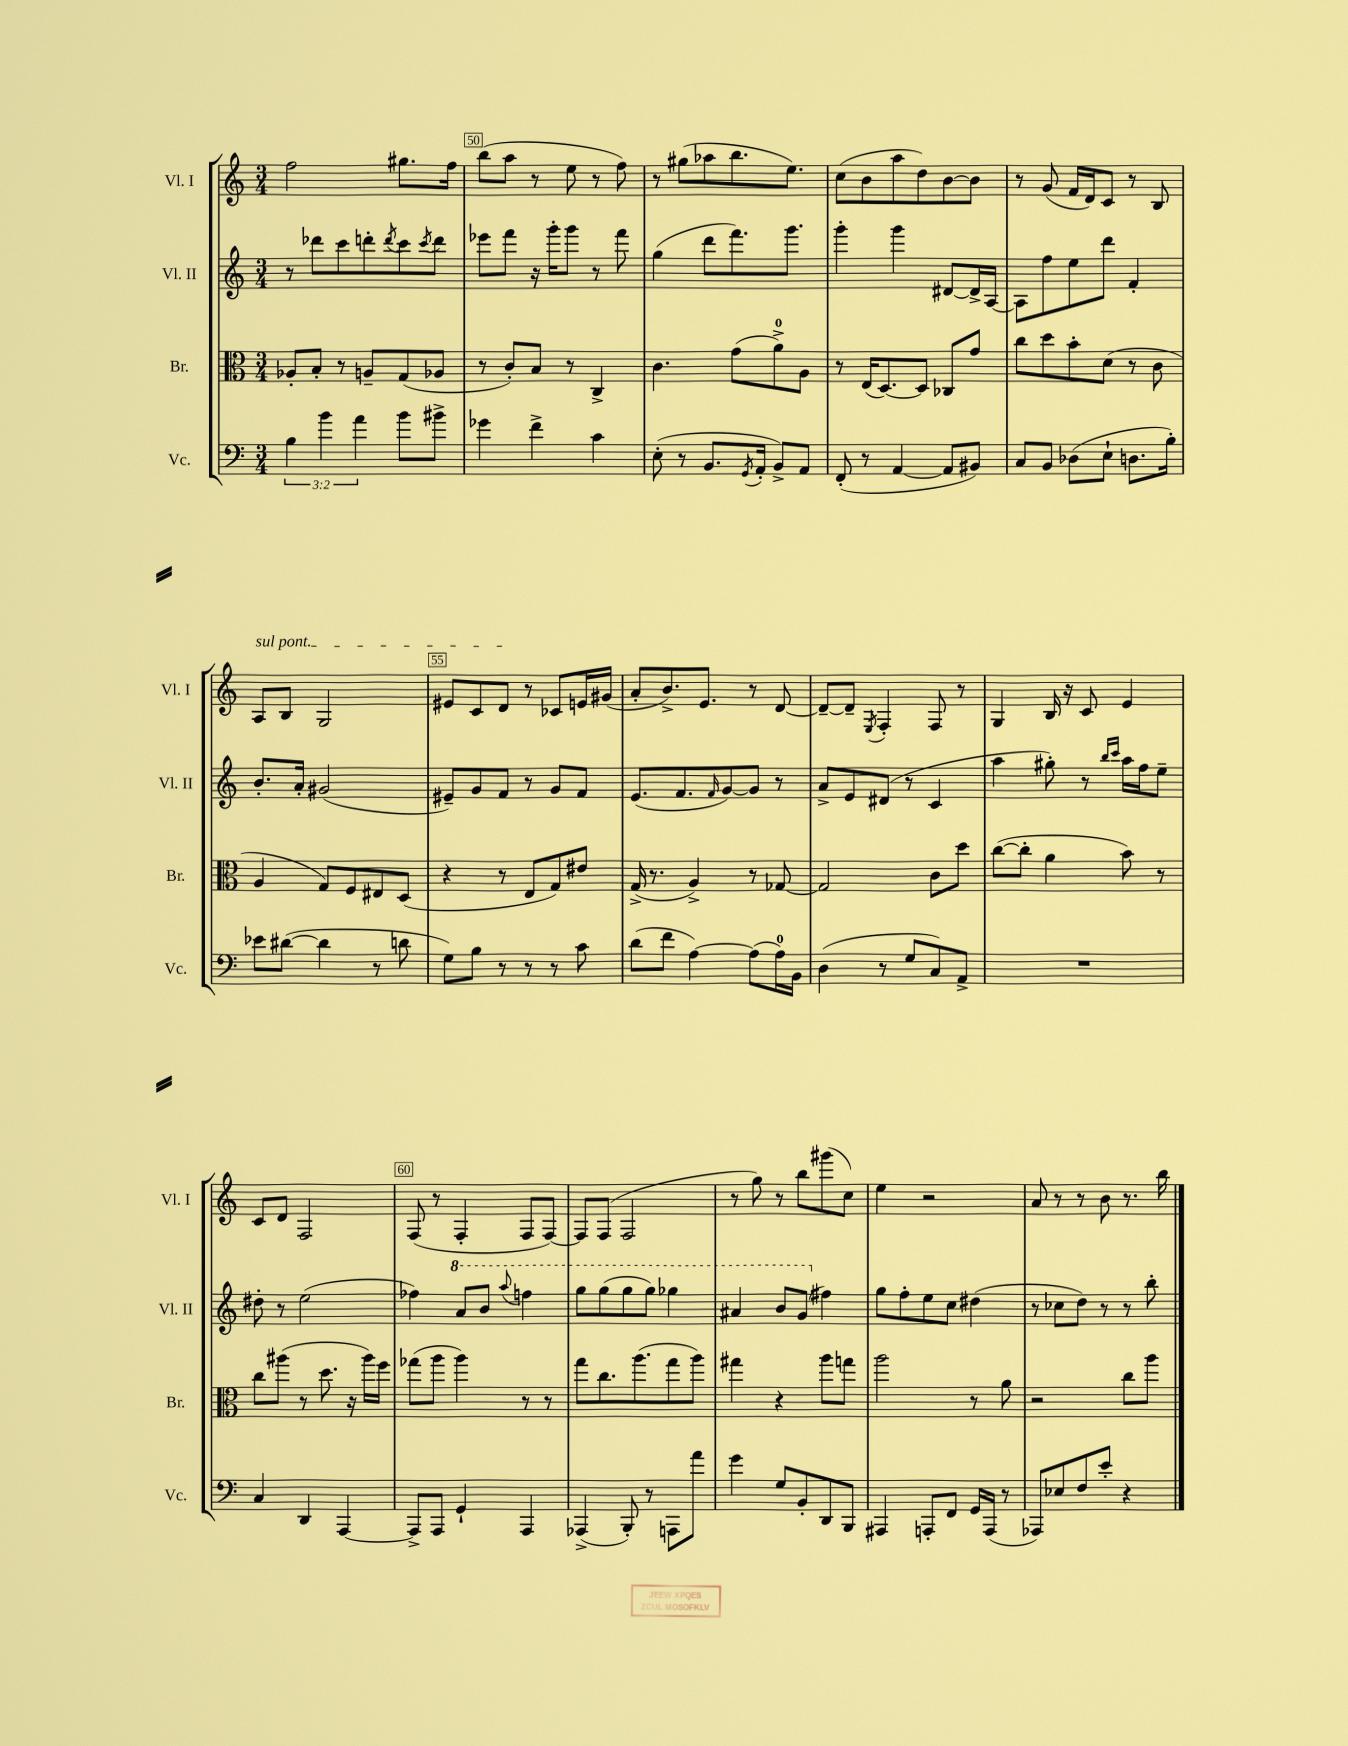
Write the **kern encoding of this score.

**kern	**kern	**kern	**kern
*staff4	*staff3	*staff2	*staff1
*clefF4	*clefC3	*clefG2	*clefG2
*k[]	*k[]	*k[]	*k[]
*M3/4	*M3/4	*M3/4	*M3/4
6B	8A-'	8r	2ff
.	8B'	8ddd-	.
6b	.	.	.
.	8r	8ccc	.
6a	.	.	.
.	8A~	8ddd'	.
.	.	8qddd	.
8b	(8G	8ccc	8.gg#
.	.	8qccc	.
8b#^	8A-	8ddd	.
.	.	.	16ff
=	=	=	=
4g-	8r	8eee-	(8bb
.	8c')	8fff	8aa
4f^	8B	16r	8r
.	.	16ggg'	.
.	8r	8ggg	8ee
4c	4C^	8r	8r
.	.	8fff	8ff)
=	=	=	=
(8E'	4.c	(4gg	8r
8r	.	.	(8gg#
8.BB	.	8ddd	8aa-
.	(8g	8.fff)	8.bb
8qGG	.	.	.
16AA'	.	.	.
8BB^)	8a^)	.	.
.	.	8.ggg	8.ee)
8AA	8A	.	.
=	=	=	=
(8FF'	8r	4ggg'	(8cc
8r	(16E	.	8b
.	[8.D)	.	.
[4AA	.	4ggg	8aa
.	8D]	.	8dd)
8AA]	8C-	[8d#	[8b
8BB#)	8g	16d#^]	8b]
.	.	[16A	.
=	=	=	=
8C	8cc	8A]	8r
8BB	8dd	8ff	(8g
(8D-	8b'	8ee	16f
.	.	.	16d)
8E`	(8d	8ddd	8c
8.D	8r	4f'	8r
.	8c	.	8B
16B')	.	.	.
=	=	=	=
8e-	4A	8.b'	8A
([8d#	.	.	8B
.	.	16a'	.
4d#]	8G)	(2g#	2G
.	8F	.	.
8r	8E#	.	.
8d	(8D	.	.
=	=	=	=
8G)	4r	8e#~)	8e#
8B	.	8g	8c
8r	8r	8f	8d
8r	8E	8r	8r
8r	8G)	8g	8c-
8c	8e#	8f	16e
.	.	.	(16g#
=	=	=	=
(8d	(16G^	(8.e	8a'
.	8.r	.	.
8f	.	.	8.b^)
.	.	8.f	.
[4A)	4A^)	.	.
.	.	.	8.e
.	.	16qqf	.
.	.	[8g)	.
(8A]	8r	8g]	8r
16A)	[8G-	8r	[8d
16BB	.	.	.
=	=	=	=
(4D	2G-]	8a^	8d~_
.	.	8e	8d~]
.	.	.	8qE
8r	.	(8d#	4F'
8G	.	8r	.
8C)	8c	4c	8F
8AA^	8dd	.	8r
=	=	=	=
2.r	([8cc	4aa	4G
.	8cc']	.	.
.	4a	8gg#')	16B
.	.	.	16r
.	.	8r	8c
.	.	16qqbb	.
.	.	16qqccc	.
.	8b)	16aa	4e
.	.	16ff	.
.	8r	8ee~	.
=	=	=	=
4C	8cc	8dd#'	8c
.	(8aa#	8r	8d
4DD	8r	(2ee	2F
.	8.dd	.	.
[4AAA	.	.	.
.	16r	.	.
.	16aa#)	.	.
.	16ff	.	.
=	=	=	=
8AAA^]	(8gg-	4ff-)	(8F
8AAA	8aa	.	8r
4GG`	4aa)	8aa	4F'
.	.	8bb	.
.	.	8qqaaa	.
4AAA	8r	4fff	8F
.	8r	.	[8F)
=	=	=	=
(4AAA-^	8gg	8ggg	8F]
.	8.cc	(8ggg	(8F
8BBB')	.	8ggg	2F
.	(8.aa	.	.
8r	.	8ggg)	.
8AAA	8gg	4ggg-	.
8a	8aa)	.	.
=	=	=	=
4g	4gg#	4aa#	8r
.	.	.	8gg)
8G	4r	8bb	8r
8BB'	.	(8gg	8bb
8DD	8aa	4ff#)	(8ggg#
8BBB	8gg	.	8cc)
=	=	=	=
4AAA#	2aa	8gg	4ee
.	.	8ff'	.
8AAA'	.	8ee	2r
8FF	.	8cc	.
16GG	8r	(4dd#	.
(16AAA	.	.	.
8r	8a	.	.
=	=	=	=
8AAA-)	2r	8r	8a
8E-	.	8cc-	8r
8F	.	8dd)	8r
8e'	.	8r	8b
4r	8cc	8r	8.r
.	8aa	8bb'	.
.	.	.	16bb
==	==	==	==
*-	*-	*-	*-
